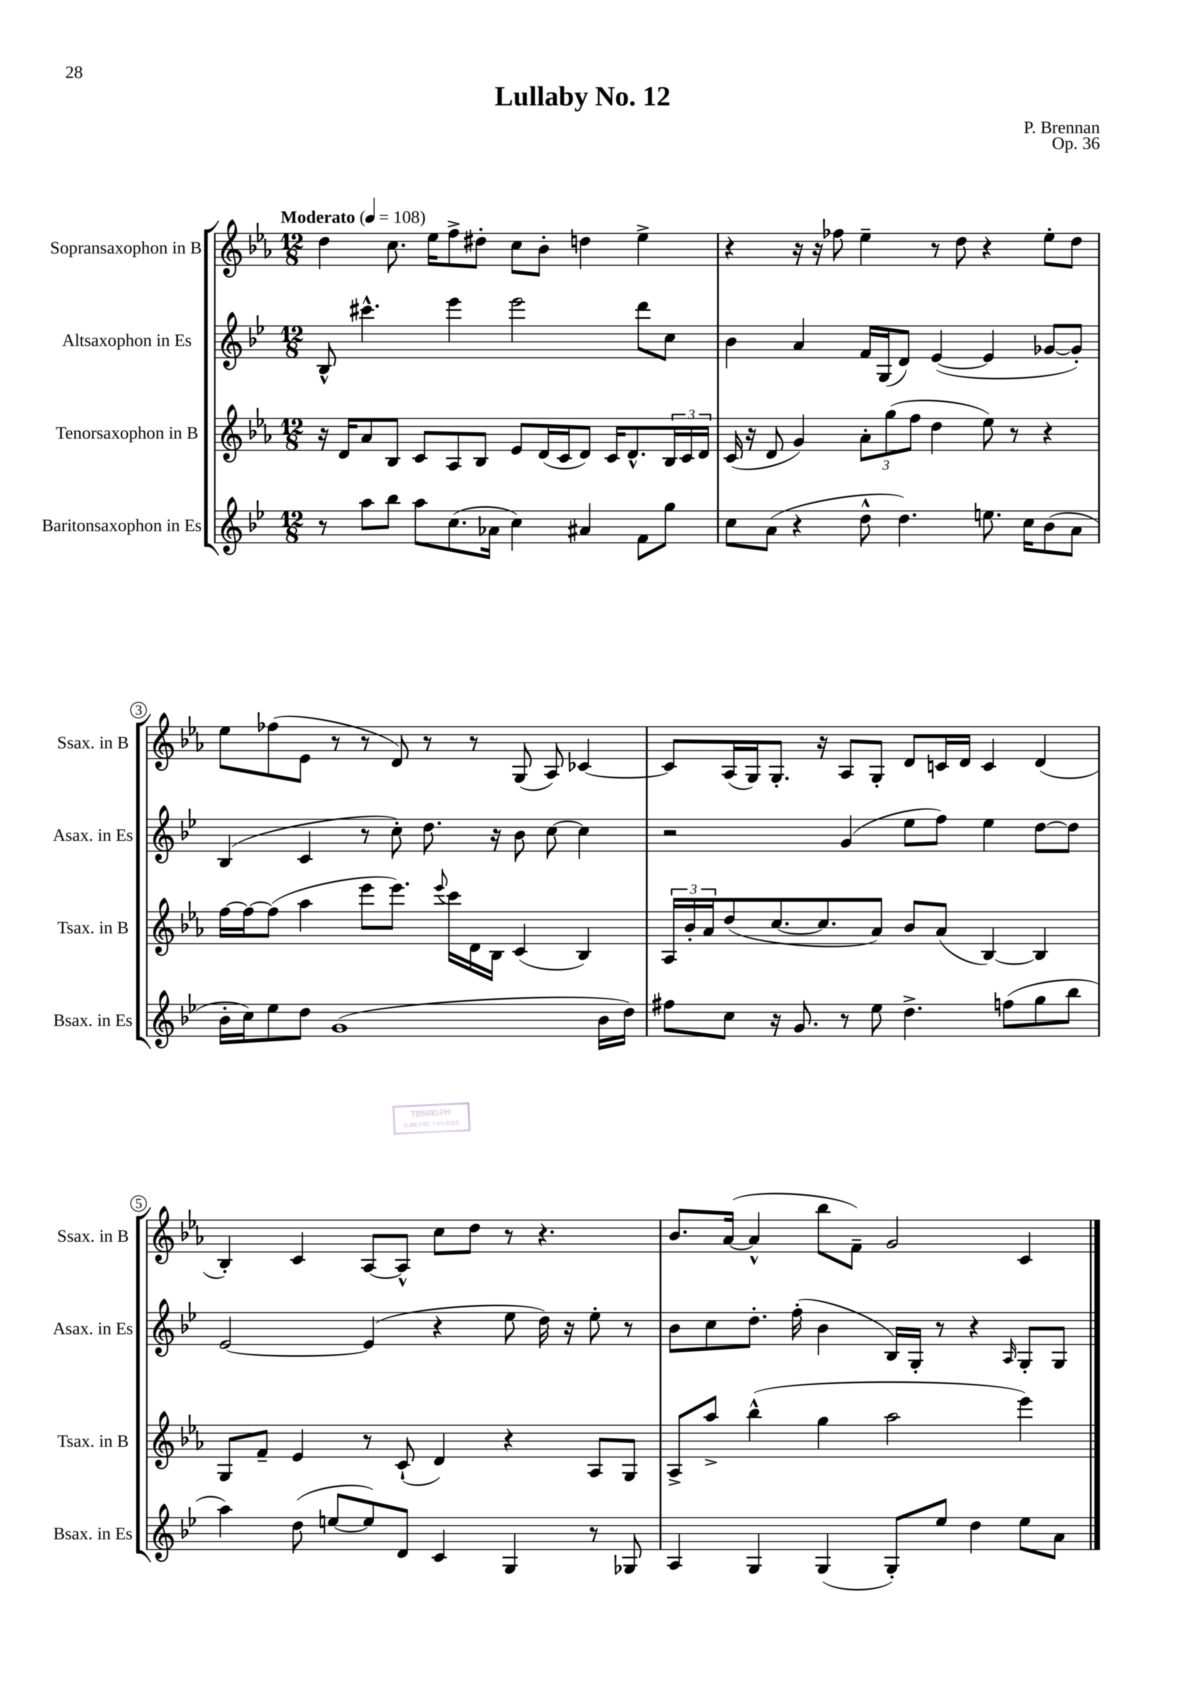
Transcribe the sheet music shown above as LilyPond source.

\header { title = "Lullaby No. 12" composer = "P. Brennan" opus = "Op. 36" }
<<
\new StaffGroup <<
\new Staff = "s0" \with { instrumentName = "Sopransaxophon in B" shortInstrumentName = "Ssax. in B" } {
    \clef treble \key ees \major \numericTimeSignature \time 12/8 \tempo "Moderato" 4 = 108
    d''4 c''8. ees''16 f''8-> dis''8-. c''8 bes'8-. d''4 ees''4-> |
    r4 r16 r16 fes''8 ees''4-- r8 d''8 r4 ees''8-. d''8 |
    ees''8 fes''8( ees'8 r8 r8 d'8) r8 r8 g8( aes8) ces'4~ |
    ces'8 aes16( g16) g8.-. r16 aes8 g8-. d'8 c'16 d'16 c'4 d'4( |
    bes4-.) c'4 aes8~ aes8-^ c''8 d''8 r8 r4. |
    bes'8. aes'16~( aes'4-^ bes''8 f'8--) g'2 c'4 \bar "|." |
}
\new Staff = "s1" \with { instrumentName = "Altsaxophon in Es" shortInstrumentName = "Asax. in Es" } {
    \clef treble \key bes \major \numericTimeSignature \time 12/8
    bes8-^ cis'''4.-^ ees'''4 ees'''2 d'''8 c''8 |
    bes'4 a'4 f'16 g16( d'8) ees'4~( ees'4 ges'8~ ges'8-.) |
    bes4( c'4 r8 c''8-.) d''8. r16 bes'8 c''8~ c''4 |
    r2 g'4( ees''8 f''8) ees''4 d''8~ d''8 |
    ees'2~ ees'4( r4 ees''8 d''16) r16 ees''8-. r8 |
    bes'8 c''8 d''8.-. f''16-.( bes'4 bes16) g16-. r8 r4 \grace { a16 } g8-. g8 \bar "|." |
}
\new Staff = "s2" \with { instrumentName = "Tenorsaxophon in B" shortInstrumentName = "Tsax. in B" } {
    \clef treble \key ees \major \numericTimeSignature \time 12/8
    r16 d'16 aes'8 bes8 c'8 aes8 bes8 ees'8 d'16( c'16 d'8) c'16 d'8.-^ \tuplet 3/2 { bes16 c'16 d'16 } |
    c'16( r16 d'8 g'4) \tuplet 3/2 { aes'8-. g''8( f''8 } d''4 ees''8) r8 r4 |
    f''16~ f''16~ f''8( aes''4 ees'''8 ees'''8.) \appoggiatura { ees'''8 } c'''16 d'16 bes16 c'4( bes4) |
    \tuplet 3/2 { aes16 bes'16-. aes'16 } d''8( c''8.~ c''8. aes'8) bes'8 aes'8( bes4~) bes4 |
    g8 f'8-- ees'4 r8 c'8-!( d'4) r4 aes8 g8 |
    aes8-> aes''8-> bes''4-^( g''4 aes''2 ees'''4) \bar "|." |
}
\new Staff = "s3" \with { instrumentName = "Baritonsaxophon in Es" shortInstrumentName = "Bsax. in Es" } {
    \clef treble \key bes \major \numericTimeSignature \time 12/8
    r8 a''8 bes''8 a''8 c''8.( aes'16 c''4) ais'4 f'8 g''8 |
    c''8 a'8( r4 d''8-^ d''4.) e''8. c''16 bes'8( a'8 |
    bes'16-. c''16) ees''8 d''8 g'1( bes'16 d''16) |
    fis''8 c''8 r16 g'8. r8 ees''8 d''4.-> f''8( g''8 bes''8 |
    a''4) d''8( e''8~ e''8) d'8 c'4 g4 r8 ges8 |
    a4 g4 g4( g8-.) ees''8 d''4 ees''8 a'8 \bar "|." |
}
>>
>>
\layout { \context { \Score \override BarNumber.stencil = #(make-stencil-circler 0.1 0.3 ly:text-interface::print) } }
